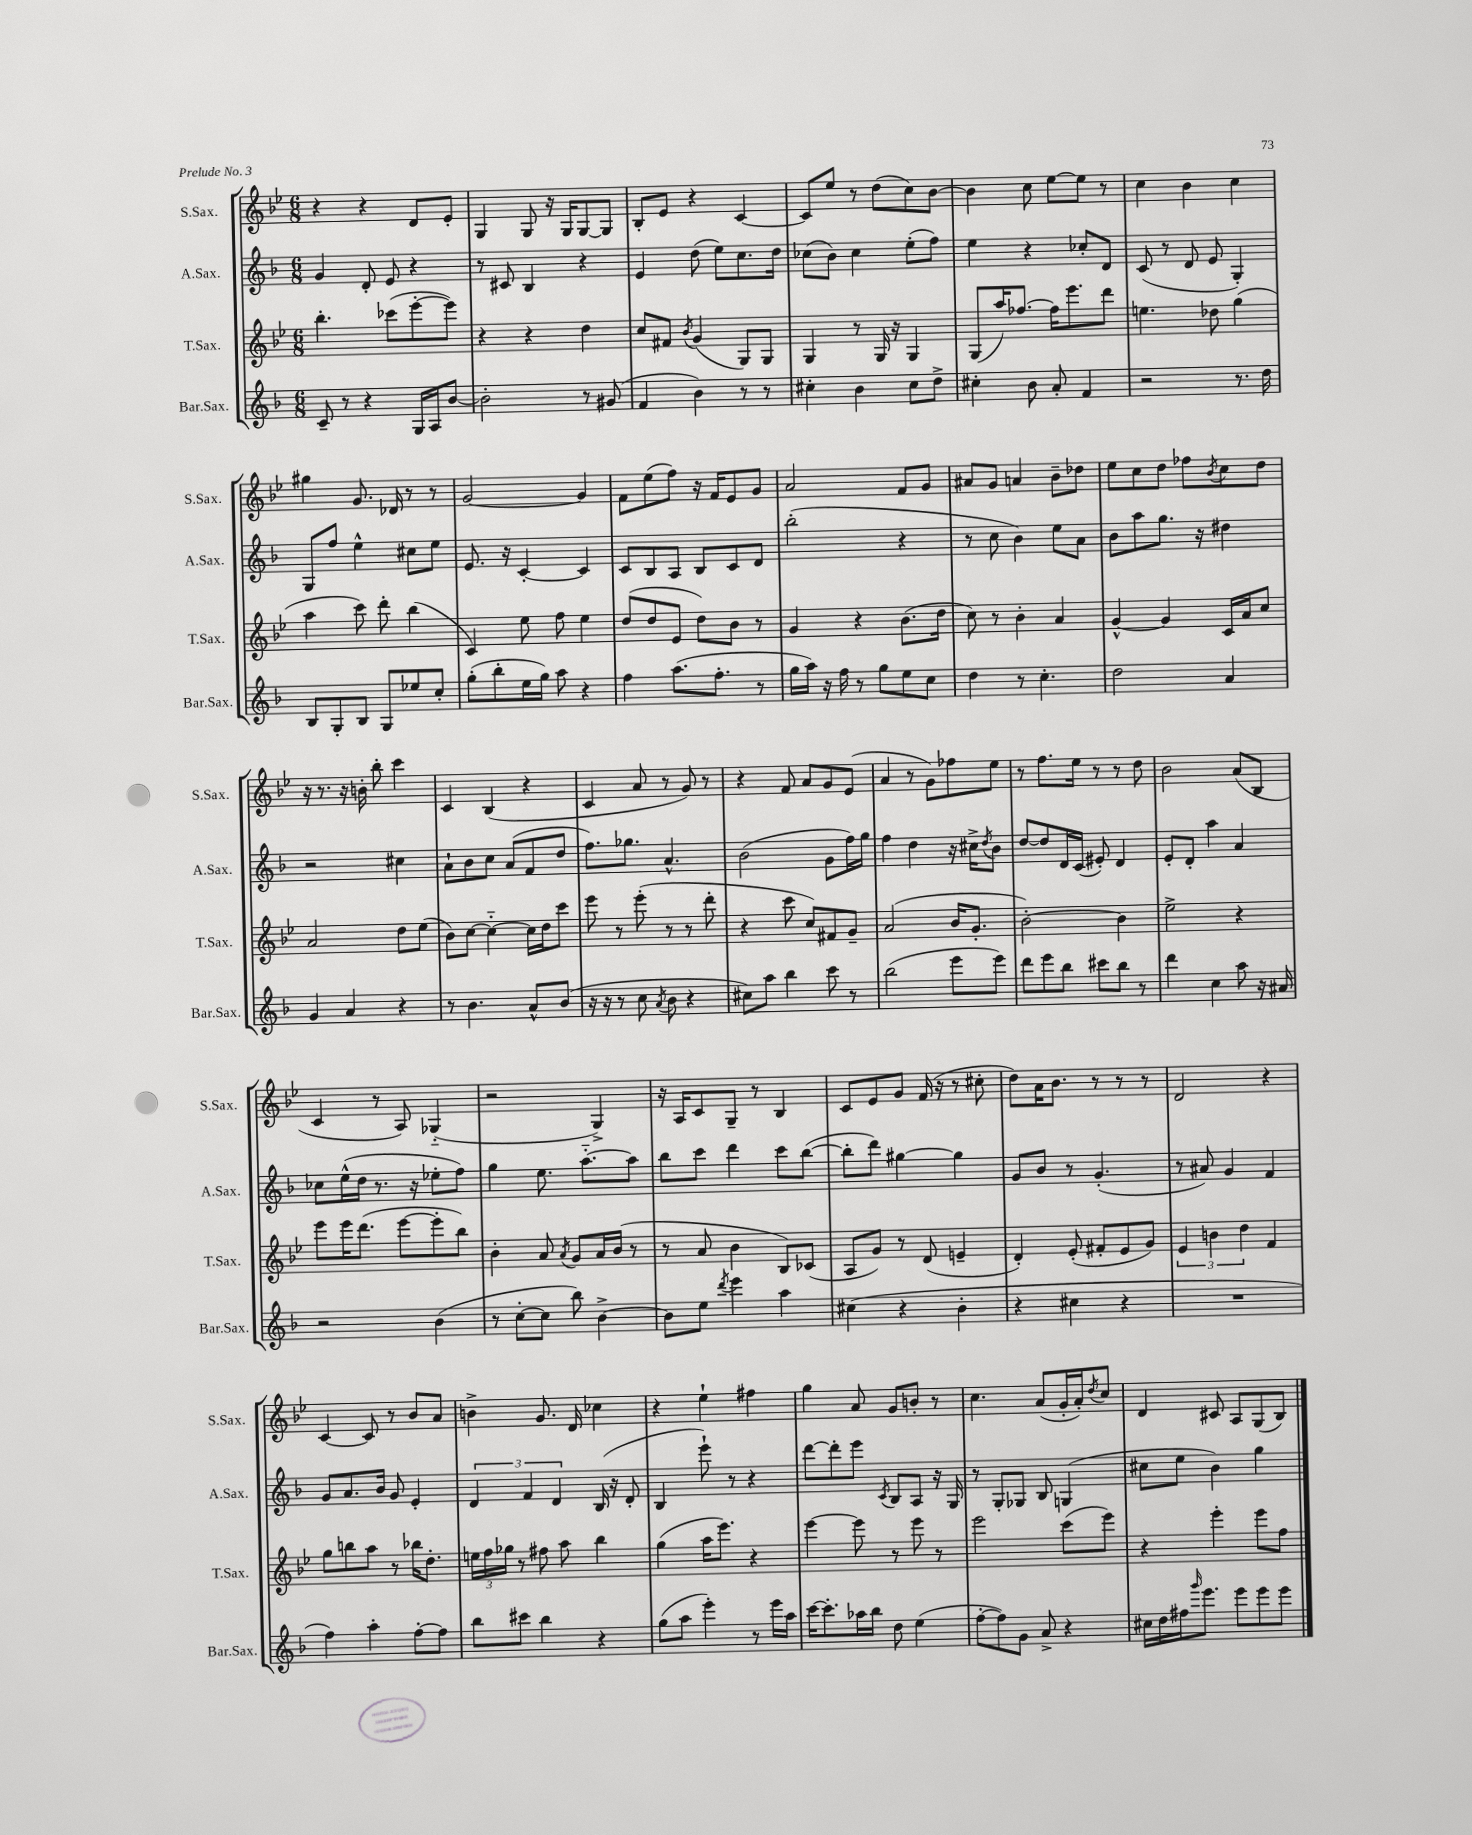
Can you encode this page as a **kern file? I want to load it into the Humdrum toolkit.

**kern	**kern	**kern	**kern
*part4	*part3	*part2	*part1
*staff4	*staff3	*staff2	*staff1
*I"Bar.Sax.	*I"T.Sax.	*I"A.Sax.	*I"S.Sax.
*I'Bar.Sax.	*I'T.Sax.	*I'A.Sax.	*I'S.Sax.
*clefG2	*clefG2	*clefG2	*clefG2
*k[b-]	*k[b-e-]	*k[b-]	*k[b-e-]
*M6/8	*M6/8	*M6/8	*M6/8
=2	=2	=2	=2
8c~/	4.bb-'\	4g/	4r
8r	.	.	.
4r	.	8d'/	4r
.	(8ccc-X\L	8e/	.
16G/LL	[8eee-'\	4r	8d/L
16A/J	.	.	.
[8b-/J	8eee-\J])	.	8e-'/J
=3	=3	=3	=3
2b-'\]	4r	8r	4G/
.	.	8c#X/	.
.	4r	4B-/	8G/
.	.	.	16r
.	.	.	16G/KL
8r	4dd\	4r	[8G/
(8g#X/	.	.	8G/J]
=4	=4	=4	=4
4f/	8cc/L	4e/	8B-'/L
.	8f#X/J	.	8e-/J
.	8qb-/	.	.
4b-\)	(4g/	(8dd\	4r
.	.	8ee\L)	.
8r	8G/L)	8.cc\	[4c/
8r	8G/J	.	.
.	.	16dd\Jk	.
=5	=5	=5	=5
4cc#X'\	4G/	(8cc-X\L	8c/L]
.	.	8b-\J)	8ee-/J
4b-\	8r	4cc-\	8r
.	16G/	.	(8dd\L
.	16r	.	.
8cc#\L	4G/	(8ee'\L	8cc\)
8dd^\J	.	8ff\J)	[8b-\J
=6	=6	=6	=6
4cc#X'\	(8G/L	4ee\	4b-\]
.	16aa/K)	.	.
.	[8.ff-X/J	.	.
8b-\	.	4r	8cc\
8a'/	16ff-\KL]	.	[8ee-\L
.	8.eee-\	.	.
4f/	.	8cc-X'/L	8ee-\J]
.	8ddd\J	8d/J	8r
=7	=7	=7	=7
2r	4.een\	(8c/	4cc\
.	.	8r	.
.	.	8d/	4b-\
.	8dd-X\	8e/	.
8.r	(4gg\	4G'/)	4cc\
16dd\	.	.	.
!!LO:LB:g=z
=8	=8	=8	=8
8B-/L	4aa\	8G/L	4gg#X\
8G'/	.	8ff/J	.
8B-/J	8ccc\)	4ee^^\	8.g/
8G/L	8ddd'\	.	.
.	.	.	16d-X/
8ee-X/	(4bb-\	8cc#X\L	8r
8cc'/J	.	8ee\J	8r
=9	=9	=9	=9
(8gg'\L	4c/)	8.e/	[2g/
8bb-'\	.	.	.
.	.	16r	.
16ee\L	8ee-\	[4c'/	.
16gg\JJ)	.	.	.
8aa\	8ff\	.	.
4r	4ee-\	4c/]	4g/]
=10	=10	=10	=10
4ff\	(8dd/L	8c/L	8f\L
.	8dd/	8B-/	(8ee-\
(8.aa\L	8e-/J	8A/J	8ff\J)
.	8dd\L)	8B-/L	16r
8.ff'\J	.	.	16f/KL
.	8b-\J	8c/	8e-/
8r	8r	8d/J	8g/J
=11	=11	=11	=11
16gg\LL	4g/	(2bb-'\	2a/
16aa\JJ)	.	.	.
16r	.	.	.
16ff\	.	.	.
8r	4r	.	.
8gg\L	.	.	.
8ee\	(8.b-\L	4r	8f/L
8cc\J	.	.	8g/J
.	16dd\Jk	.	.
=12	=12	=12	=12
4dd\	8cc\)	8r	8a#X/L
.	8r	8cc\	8g/J
8r	4b-'\	4b-\)	4an/
4.cc'\	.	.	.
.	4a/	8ee\L	8b-~\L
.	.	8a\J	8dd-X\J
=13	=13	=13	=13
2dd\	[4g^^/	8b-\L	8ee-\L
.	.	8aa\	8cc\
.	4g/]	8.gg\J	8dd\J
.	.	.	8ff-X\L
.	.	16r	.
.	.	.	8qb-/
4a/	16c/LL	4dd#X\	8cc\
.	16a/J	.	.
.	8cc/J	.	8dd\J
!!LO:LB:g=z
=14	=14	=14	=14
4g/	2a/	2r	16r
.	.	.	8.r
4a/	.	.	16r
.	.	.	16bn'\
.	.	.	8bb-'\
4r	8dd\L	4cc#X\	4ccc\
.	(8ee-\J	.	.
=15	=15	=15	=15
8r	8b-\L)	8a`\L	4c/
4.b-\	[8cc\J	8b-\	.
.	4cc\_	8cc\J	(4B-/
.	.	(8a/L	.
8a^^/L	16cc\LL]	8f/	4r
.	16dd\J	.	.
(8b-/J	8ccc\J	8dd/J	.
=16	=16	=16	=16
16r	8eee-\	8.ff\L)	4c/
16r	.	.	.
8r	8r	.	.
.	.	8.gg-X\J	.
8cc\	(8eee-'\	.	8a/
8qa/	.	.	.
8b-\	8r	4.a^^/	8r
4r	8r	.	8g/)
.	8ddd'\	.	8r
=17	=17	=17	=17
8cc#X\L)	4r	(2b-\	4r
8aa\J	.	.	.
4bb-\	8ccc\	.	8f/
.	8cc/L)	.	8a/L
8ccc\	8f#X/	8g\L	8g/
8r	8g~/J	16ff\L)	(8e-/J
.	.	16gg\JJ	.
=18	=18	=18	=18
(2bb-\	(2a/	4ff\	4a/
.	.	4dd\	8r
.	.	.	8g\L)
8eee\L	16b-/KL	16r	8ff-X\
.	8.g'/J	16cc#X^\KL	.
.	.	8qdd/	.
8eee\J)	.	8b-\J	8ee-\J
=19	=19	=19	=19
8ddd\L	[2b-'\)	[8dd/L	8r
8eee\	.	8dd/]	8.ff\L
8bb-\J	.	16d/L	.
.	.	(16c/JJ	16ee-\Jk
8ccc#X\L	.	8e#X'/)	8r
8bb-\J	4b-\]	4d/	8r
8r	.	.	8dd\
=20	=20	=20	=20
4ddd\	2ee-^\	8e'/L	2b-\
.	.	8d'/J	.
4cc\	.	4aa\	.
8aa\	4r	4a/	(8a/L
16r	.	.	8B-/J
16a#X/	.	.	.
!!LO:LB:g=z
=21	=21	=21	=21
2r	8eee-\L	8cc-X\L	4c/
.	16eee-\K	(16ee^^\L	.
.	(8.ddd\J	16dd\JJ	.
.	.	8.r	8r
.	[8eee-\L	.	8A/)
.	.	16r	.
(4b-\	8eee-'\]	8ee-X'\L	(4G-X/
.	8bb-\J)	8ff\J)	.
=22	=22	=22	=22
8r	4b-'\	4gg\	2r
[8cc'\L	.	.	.
8cc\J]	8a/	8.ee\	.
.	8qa/	.	.
8bb-\)	8g/L	.	.
.	.	[8.aa\L	.
[4b-^\	16a/L	.	4G^/)
.	(16b-/JJ	.	.
.	8r	8aa\J]	.
=23	=23	=23	=23
8b-\L]	8r	8bb-\L	16r
.	.	.	16A/KL
8ee\J	8a/	8ccc\J	8c/
8qddd/	.	.	.
4eee\	4b-\	4ddd\	8G~/J
.	.	.	8r
4aa\	8B-/L)	8ccc\L	4B-/
.	(8c-X/J	([8bb-\J	.
=24	=24	=24	=24
(4cc#X\	8A/L	8bb-'\L]	8c/L
.	8g/J)	8ddd\J)	8e-/
4r	8r	[4gg#X\	8g/J
.	(8d/	.	(16f/
.	.	.	16r
4b-'\	4en~/	4gg#\]	8r
.	.	.	8cc#X'\
=25	=25	=25	=25
4r	4d'/)	8g/L	8dd\L)
.	.	8b-/J	16a\K
.	.	.	8.b-\J
4cc#X\	(8e-'/	8r	.
.	8f#X'/L	(4.g'/	8r
4r	8e-/	.	8r
.	8g/J)	.	8r
=26	=26	=26	=26
2.r	6e-/	8r	2d/
.	.	8a#X/)	.
.	6bn\	.	.
.	.	4g/	.
.	6dd\	.	.
.	4f/	4f/	4r
!!LO:LB:g=z
=27	=27	=27	=27
4ff\)	8gg\L	8g/L	[4c/
.	8bbn\	8.a/	.
4aa'\	8aa\J	.	8c/]
.	.	16b-/Jk	.
.	8r	8g/	8r
[8ff'\L	16bb-X\KL	4e'/	8b-/L
.	8.dd'\J	.	.
8ff\J]	.	.	8a/J
=28	=28	=28	=28
8bb-\L	24een\LL	6d/	4bn^\
.	24ff\	.	.
.	24gg-X\JJ	.	.
8ccc#X\J	8r	.	.
.	.	6f/	.
4bb-\	8ff#X\	.	8.g/
.	.	6d/	.
.	8aa\	.	.
.	.	.	16d/
4r	4bb-\	(16B-/	4cc-X\
.	.	16r	.
.	.	8d'/	.
=29	=29	=29	=29
(8gg\L	(4gg\	4B-/	4r
8aa\J	.	.	.
4eee'\)	16aa\KL	8eee`\)	4ee-`\
.	8.eee-\J)	.	.
.	.	8r	.
8r	4r	4r	4ff#X\
16eee\LL	.	.	.
16aa\JJ	.	.	.
=30	=30	=30	=30
[16ccc\KL	[4eee-\	[8ddd\L	4gg\
8.ccc'\]	.	.	.
.	.	8ddd'\]	.
16aa-X\L	8eee-\]	8eee\J	8a/
16bb-\JJ	.	.	.
.	.	8qc/	.
8dd\	8r	8B-/L	8g/L
(4ee\	8eee-\	8A/J	8bn'/J
.	8r	16r	8r
.	.	16G/	.
=31	=31	=31	=31
[8ff'\L	2eee-\	8r	4.cc\
8ff\])	.	8G'/L	.
8g\J	.	8G-X/J	.
8a^/	.	8B-/	(8a/L
4r	(8ccc\L	(4Gn/	16g'/L
.	.	.	16a'/J)
.	.	.	8qdd/
.	8eee-\J)	.	8cc/J
=32	=32	=32	=32
16cc#X\LL	4r	8cc#X\L	4d/
16dd\	.	.	.
16ff#X\J	.	8ee\J	.
16qqggg/	.	.	.
8.eee\J	.	.	.
.	4eee-'\	4b-\)	8c#X/
8eee\L	.	.	8A/L
8eee\	8eee-\L	4gg\	(8G/
8eee\J	8ff\J	.	8B-/J)
==	==	==	==
*-	*-	*-	*-
